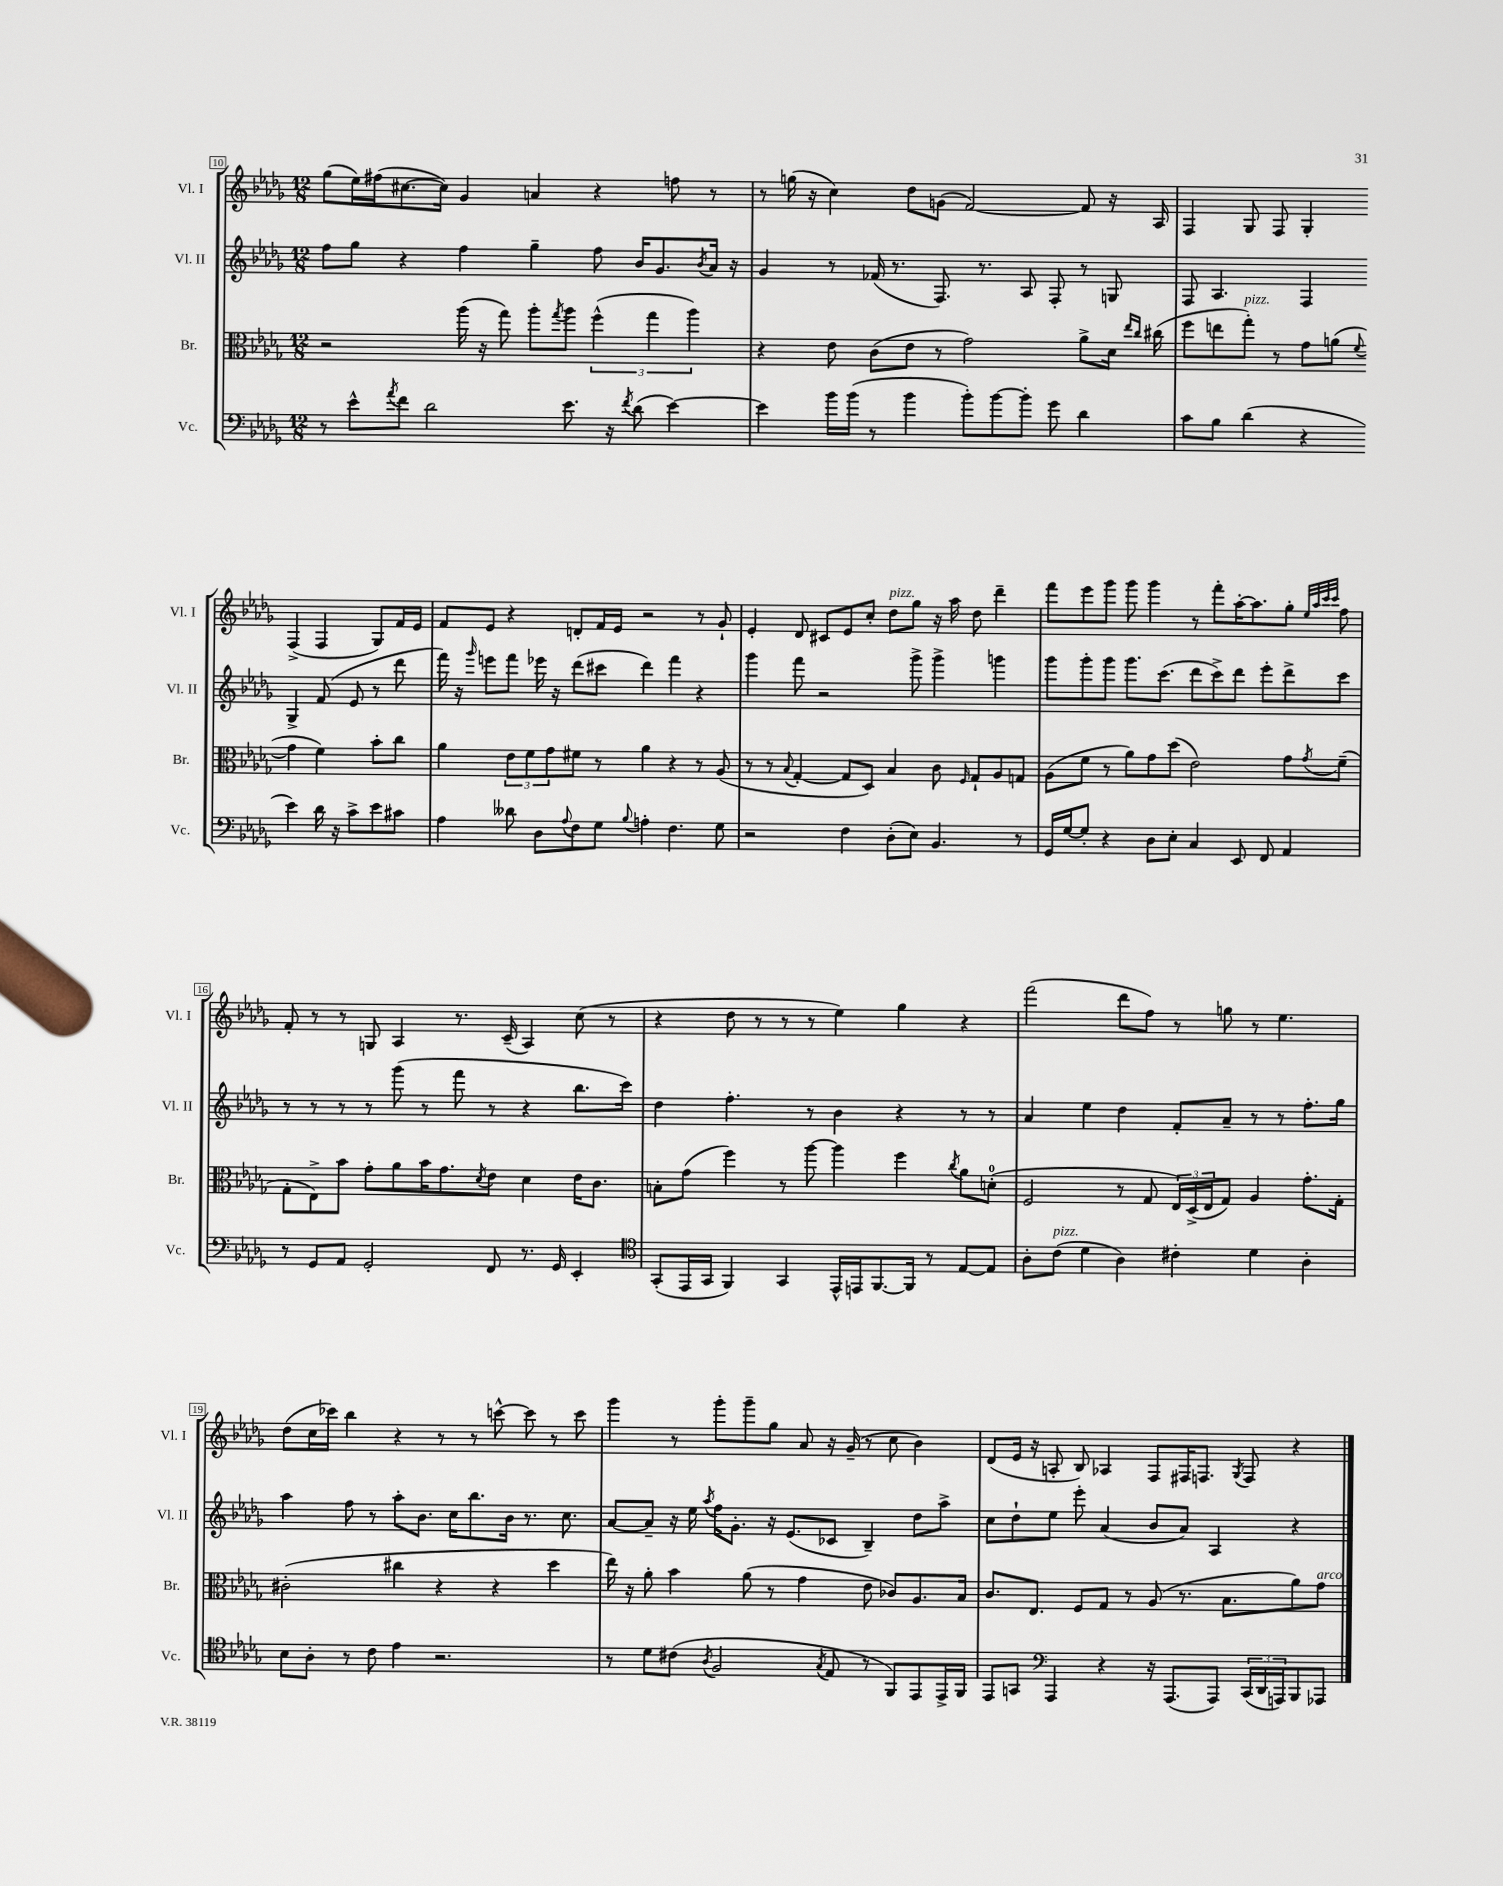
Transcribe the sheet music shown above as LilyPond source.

<<
\new StaffGroup <<
\new Staff = "s0" \with { instrumentName = "Vl. I" shortInstrumentName = "Vl. I" } {
    \clef treble \key des \major \numericTimeSignature \time 12/8
    ges''8( ees''16) fis''16( cis''8.~ cis''16) ges'4 a'4 r4 f''8 r8 |
    r8 g''16( r16 c''4) des''8 g'8( f'2~) f'8 r16 aes16 |
    f4 ges8 f8 ges4-. f4->( f4 ges8) f'16 ees'16 |
    f'8 ees'8 r4 d'8-. f'16 ees'16 r2 r8 ges'8-! |
    ees'4-. des'8 cis'8 ees'8 c''8-. des''8^\markup { \italic "pizz." } ges''8 r16 aes''16 des''8 des'''4-- |
    f'''8 ees'''8 ges'''8 ges'''8 ges'''4 r8 f'''8-. aes''16~-. aes''8. ges''8-. \grace { ees''32 aes''32 c'''32 c'''32 } f''8 |
    f'8-. r8 r8 g8 aes4 r8. c'16--( aes4) c''8( r8 |
    r4 des''8 r8 r8 r8 ees''4) ges''4 r4 |
    f'''2( des'''8 f''8) r8 g''8 r8 ees''4. |
    des''8( c''16 ces'''16) bes''4 r4 r8 r8 c'''8~-^ c'''8 r8 c'''8 |
    ges'''4 r8 ges'''8-. ges'''8-- ges''8 aes'8 r16 ges'16--( r8 c''8 bes'4) |
    des'8( ees'16 r16 a8-. bes8) aes4 f8 fis16 f8. \acciaccatura { ges8 } f8 r4 \bar "|." |
}
\new Staff = "s1" \with { instrumentName = "Vl. II" shortInstrumentName = "Vl. II" } {
    \clef treble \key des \major \numericTimeSignature \time 12/8
    f''8 ges''8 r4 f''4 ges''4-- f''8 bes'16 ges'8. \acciaccatura { bes'8 } aes'16 r16 |
    ges'4 r8 fes'16( r8. f8.) r8. aes8 f8-. r8 g8 |
    f8 aes4. f4 ges4-> f'8( ees'8 r8 des'''8 |
    f'''16) r16 \grace { ges'''16 } e'''8 f'''8 ees'''16 r16 des'''8( cis'''8 des'''4) f'''4 r4 |
    ges'''4 f'''8 r2 ges'''8-> ges'''4-> g'''4 |
    ges'''8 ges'''8-. ges'''8 ges'''8. c'''8.( des'''8 c'''8->) des'''8 ees'''8-. des'''8-> c'''8 |
    r8 r8 r8 r8 ges'''8( r8 f'''8 r8 r4 bes''8. c'''16) |
    des''4 f''4.-. r8 bes'4 r4 r8 r8 |
    aes'4 ees''4 des''4 f'8-. aes'8-- r8 r8 f''8.-. ges''16 |
    aes''4 f''8 r8 aes''8-. bes'8. c''16 bes''8. bes'16 r8. c''8. |
    aes'8~ aes'8-- r16 ees''16 \acciaccatura { aes''8 } f''16 ges'8.-. r16 ees'8.( ces'8 bes4--) des''8 aes''8-> |
    c''8 des''8-! ees''8 ees'''8-. aes'4( bes'8 aes'8) aes4 r4 \bar "|." |
}
\new Staff = "s2" \with { instrumentName = "Br." shortInstrumentName = "Br." } {
    \clef alto \key des \major \numericTimeSignature \time 12/8
    r2 aes''16( r16 ges''8) aes''8-. \acciaccatura { ges''8 } aes''8 \tuplet 3/2 { f''4-^( ges''4 aes''4) } |
    r4 ees'8 c'8( ees'8 r8 ges'2) aes'8-> des'16 \grace { ees''16 c''16 } cis''16( |
    f''8 e''8 ges''8-.^\markup { \italic "pizz." }) r8 ges'8 a'8( \appoggiatura { f'8 } ges'4 f'4) bes'8-. c''8 |
    aes'4 \tuplet 3/2 { ees'8 f'8 ges'8 } fis'8 r8 aes'4 r4 r8 aes8( |
    r8 r8 \appoggiatura { bes8 } ges4~-. ges8 des8) bes4 c'8 \grace { f16 } ges8-! aes8 g8 |
    aes8( f'8 r8 aes'8) ges'8 des''8( ees'2) ges'8 \acciaccatura { ges'8 } f'8--( |
    ges8-. ees8->) bes'8 ges'8-. aes'8 bes'16 ges'8. \acciaccatura { des'8 } ees'8 des'4 ees'16 c'8. |
    b8-. ges'8( f''4) r8 aes''8~ aes''4 f''4 \acciaccatura { c''8 } aes'8 d'8-0-.( |
    f2 r8 ges8 \tuplet 3/2 { ees16) des16->( ees16 } ges8) aes4 ges'8.-. ges16-. |
    cis'2-.( cis''4 r4 r4 des''4 |
    ees''16) r16 aes'8-. bes'4 aes'8( r8 ges'4 ees'8 ces'8) aes8. bes16 |
    c'8. ees8. f8 ges8 r8 aes8( r8. bes8. aes'8) ges'8^\markup { \italic "arco" } \bar "|." |
}
\new Staff = "s3" \with { instrumentName = "Vc." shortInstrumentName = "Vc." } {
    \clef bass \key des \major \numericTimeSignature \time 12/8
    r8 ees'8-^ \acciaccatura { aes'8 } f'8 des'2 ees'8. r16 \acciaccatura { f'8 } des'8( ees'4~) |
    ees'4 bes'16 bes'16( r8 bes'4 bes'8-.) bes'8~ bes'8-. ges'8 des'4 |
    c'8 bes8 des'4( r4 ees'4) des'16 r16 c'8-> ees'8 cis'8 |
    aes4 deses'8 des8 \appoggiatura { aes8 } f8 ges8 \appoggiatura { bes8 } a4-. f4. ges8 |
    r2 f4 des8-.( ees8) bes,4. r8 |
    ges,16 ges16~ ges8-. r4 des8 ees8-. c4 ees,8 f,8 aes,4 |
    r8 ges,8 aes,8 ges,2-. f,8 r8. ges,16 ees,4-. |
    \clef tenor ges,8-.( ees,16 ges,16 f,4) ges,4 ees,16-^ e,16 f,8.~ f,16 r8 ees8~ ees8 |
    aes8-. c'8^\markup { \italic "pizz." }( des'4 aes4) cis'4-. des'4 aes4-. |
    bes8 aes8-. r8 c'8 ees'4 r2. |
    r8 des'8 cis'8( \acciaccatura { aes8 } f2 \acciaccatura { ges8 } ees8 r8 f,8) ees,8 ees,16-> f,16 |
    ees,8 g,8 \clef bass aes,,4 r4 r16 aes,,8.( aes,,8) \tuplet 3/2 { c,16( des,16 a,,16) } bes,,8 aes,,8 \bar "|." |
}
>>
>>
\layout { \context { \Score currentBarNumber = #10 \override BarNumber.stencil = #(make-stencil-boxer 0.1 0.3 ly:text-interface::print) } }
